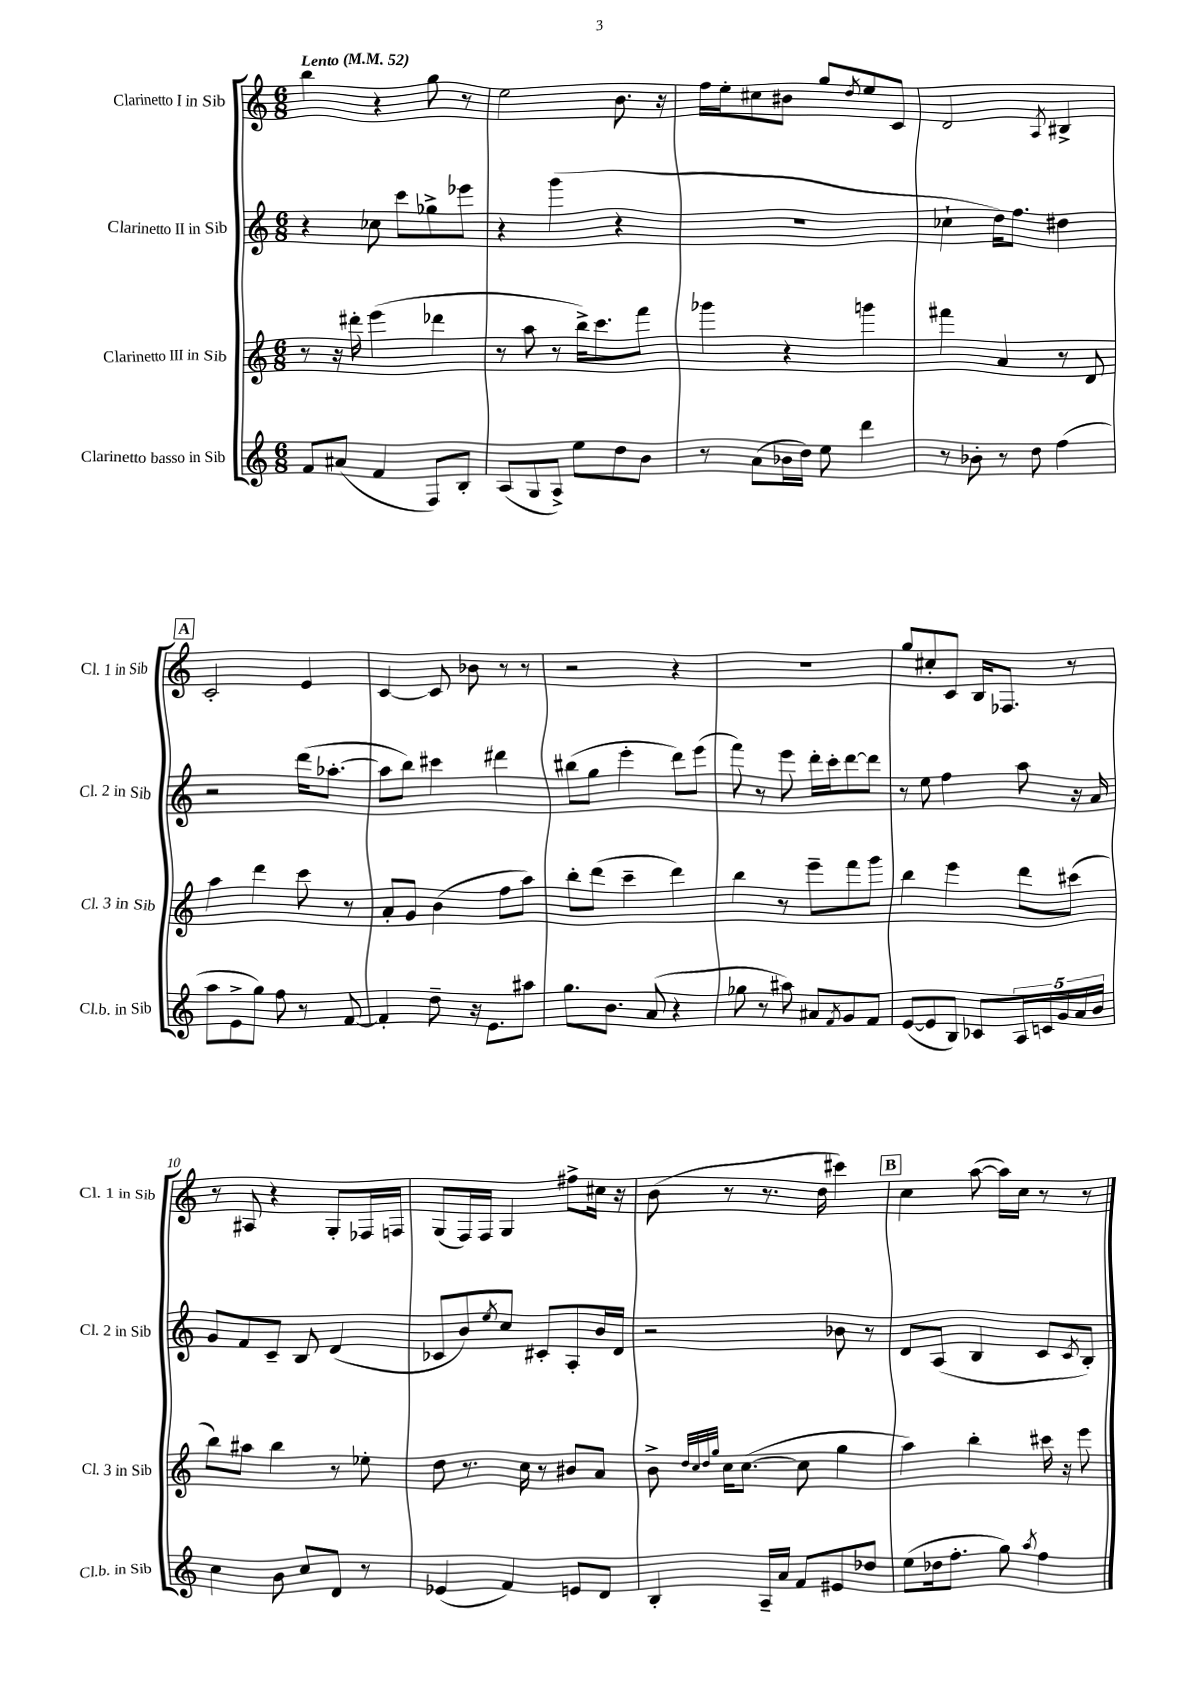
<<
\new StaffGroup <<
\new Staff = "s0" \with { instrumentName = "Clarinetto I in Sib" shortInstrumentName = "Cl. 1 in Sib" } {
    \clef treble \key c \major \numericTimeSignature \time 6/8 \tempo "Lento" 4 = 52
    b''4 r4 g''8 r8 |
    e''2 b'8. r16 |
    f''16 e''16-. cis''8 bis'8 g''8 \acciaccatura { d''8 } e''8 c'8 |
    d'2 \acciaccatura { a8 } bis4-> |
    \mark \markup { \box "A" } c'2-. e'4 |
    c'4~ c'8 bes'8 r8 r8 |
    r2 r4 |
    R2. |
    g''8 cis''8-. c'8 b16 fes8. r8 |
    r8 ais8 r4 g8-. fes16 f16 |
    g8( f16) f16 g4 fis''8-> cis''16 r16 |
    b'8( r8 r8. d''16 cis'''4) |
    \mark \markup { \box "B" } c''4 a''8~( a''16) c''16 r8 r8 \bar "|." |
}
\new Staff = "s1" \with { instrumentName = "Clarinetto II in Sib" shortInstrumentName = "Cl. 2 in Sib" } {
    \clef treble \key c \major \numericTimeSignature \time 6/8
    r4 ces''8 c'''8 ges''8-> ees'''8 |
    r4 g'''4( r4 |
    R2. |
    ces''4-! d''16) f''8. dis''4 |
    \mark \markup { \box "A" } r2 d'''16( aes''8.~-. |
    aes''8 b''8) cis'''4 dis'''4 |
    bis''8( g''8 e'''4-. d'''8) e'''8( |
    f'''8) r8 e'''8 d'''16-. c'''16-. d'''8~ d'''8 |
    r8 e''8 f''4 a''8 r16 a'16 |
    g'8 f'8 c'8-- b8 d'4( |
    ces'8 b'8) \acciaccatura { e''8 } c''8 cis'8-. a8-. b'16 d'16 |
    r2 bes'8 r8 |
    \mark \markup { \box "B" } d'8 a8( b4 c'8 \acciaccatura { c'8 } b8-.) \bar "|." |
}
\new Staff = "s2" \with { instrumentName = "Clarinetto III in Sib" shortInstrumentName = "Cl. 3 in Sib" } {
    \clef treble \key c \major \numericTimeSignature \time 6/8
    r8 r16 dis'''16-. e'''4( des'''4 |
    r8 a''8 r8 b''16->) c'''8. f'''8 |
    ges'''4 r4 g'''4 |
    fis'''4 a'4 r8 d'8 |
    \mark \markup { \box "A" } a''4 d'''4 c'''8 r8 |
    a'8-. g'8 b'4( f''8 a''8) |
    b''8-. d'''8( c'''4-- d'''4) |
    b''4 r8 e'''8-- f'''8 g'''8 |
    b''4 e'''4 d'''8 cis'''8( |
    b''8) ais''8 b''4 r8 ees''8-. |
    d''8 r8. c''16 r8 bis'8 a'8 |
    b'8-> \grace { d''32 c''32 d''32 g''32 } c''16 c''8.~( c''8 g''4 |
    \mark \markup { \box "B" } a''4) b''4-. cis'''16 r16 e'''8 \bar "|." |
}
\new Staff = "s3" \with { instrumentName = "Clarinetto basso in Sib" shortInstrumentName = "Cl.b. in Sib" } {
    \clef treble \key c \major \numericTimeSignature \time 6/8
    f'8 ais'8( f'4 f8) b8-. |
    a8( g8 a8->) e''8 d''8 b'8 |
    r8 a'8( bes'16 d''16) e''8 d'''4 |
    r8 bes'8-. r8 d''8 f''4( |
    \mark \markup { \box "A" } a''8 e'8-> g''8) f''8 r8 f'8~ |
    f'4-. d''8-- r16 e'8. ais''8 |
    g''8. b'8. a'8( r4 |
    ges''8 r8 ais''8) ais'8 \acciaccatura { f'8 } g'8 f'8 |
    e'8~( e'8 b8) ces'8 \tuplet 5/4 { a16 c'16 g'16 a'16 b'16 } |
    c''4 b'8 c''8 d'8 r8 |
    ees'4( f'4) e'8 d'8 |
    b4-. a16-- a'16 f'8 eis'8 des''8 |
    \mark \markup { \box "B" } e''8( des''16 f''8.-. g''8) \acciaccatura { a''8 } f''4 \bar "|." |
}
>>
>>
